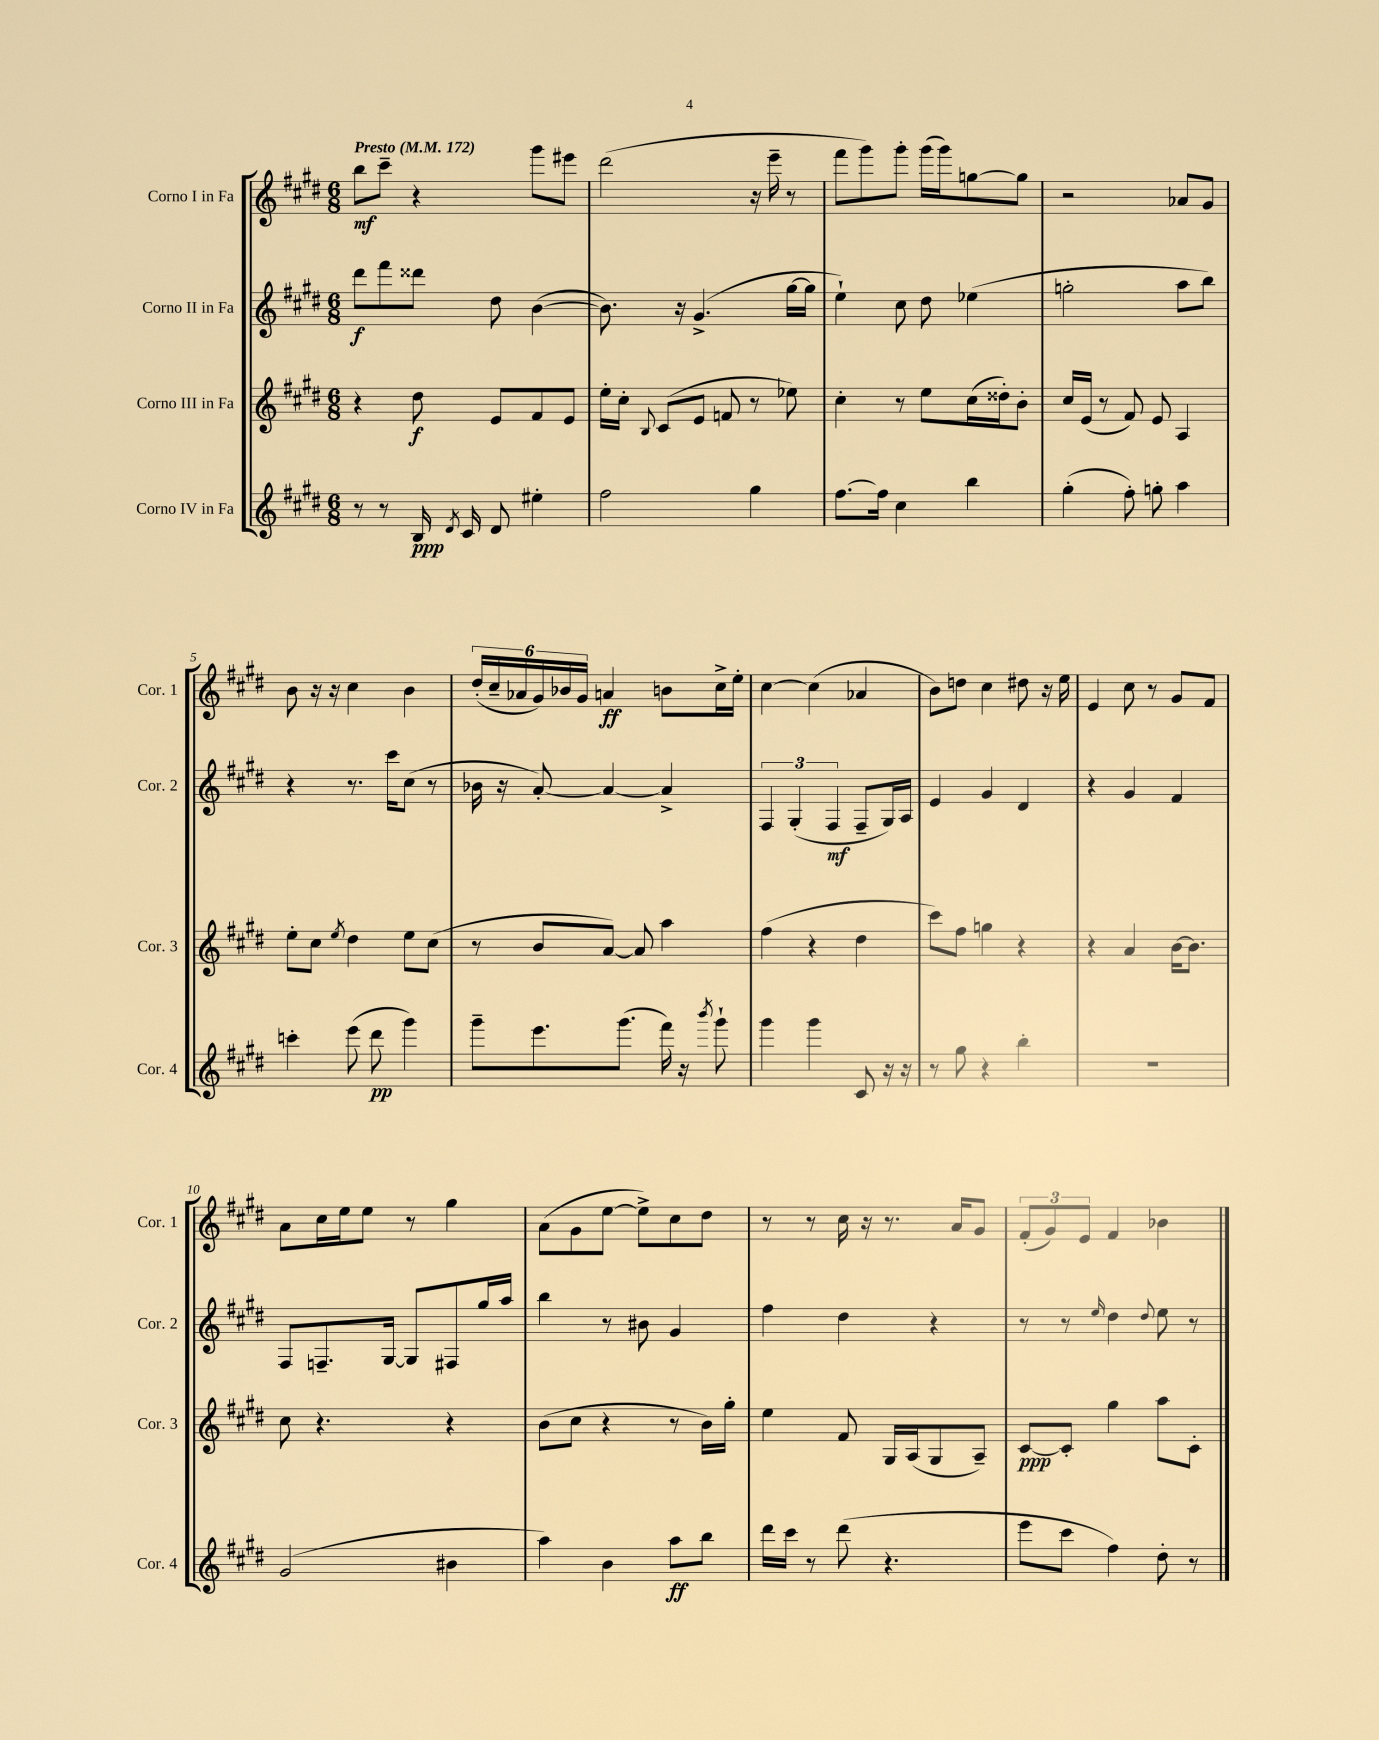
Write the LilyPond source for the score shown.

<<
\new StaffGroup <<
\new Staff = "s0" \with { instrumentName = "Corno I in Fa" shortInstrumentName = "Cor. 1" } {
    \clef treble \key e \major \numericTimeSignature \time 6/8 \tempo "Presto" 4 = 172
    \autoBeamOff b''8[\mf cis'''8]-- r4 gis'''8[ eis'''8] |
    dis'''2( r16 e'''16-- r8 |
    fis'''8[ gis'''8) gis'''8]-. gis'''16[( gis'''16) g''8~ g''8] |
    r2 aes'8[ gis'8] |
    b'8 r16 r16 cis''4 b'4 |
    \tuplet 6/4 { dis''16[-.( cis''16-- aes'16 gis'16) bes'16 gis'16] } a'4\ff b'8[ cis''16-> e''16]-. |
    cis''4~ cis''4( aes'4 |
    b'8[) d''8] cis''4 dis''8 r16 e''16 |
    e'4 cis''8 r8 gis'8[ fis'8] |
    a'8[ cis''16 e''16 e''8] r8 gis''4 |
    a'8[( gis'8 e''8]~ e''8[->) cis''8 dis''8] |
    r8 r8 cis''16 r16 r8. a'16[ gis'8] |
    \tuplet 3/2 { fis'8[-.( gis'8) e'8] } fis'4 bes'4 \bar "|." |
}
\new Staff = "s1" \with { instrumentName = "Corno II in Fa" shortInstrumentName = "Cor. 2" } {
    \clef treble \key e \major \numericTimeSignature \time 6/8
    \autoBeamOff dis'''8[\f fis'''8 disis'''8] dis''8 b'4~( |
    b'8.) r16 gis'4.->( gis''16[~ gis''16] |
    e''4-!) cis''8 dis''8 ees''4( |
    g''2-. a''8[ b''8]) |
    r4 r8. cis'''16[ cis''8]( r8 |
    bes'16 r16 a'8~-.) a'4~ a'4-> |
    \tuplet 3/2 { fis4 gis4-.( fis4\mf } fis8[-- gis16) a16] |
    e'4 gis'4 dis'4 |
    r4 gis'4 fis'4 |
    fis8[ f8.-- gis16]~ gis8[ fis8 gis''16 a''16] |
    b''4 r8 bis'8 gis'4 |
    fis''4 dis''4 r4 |
    r8 r8 \grace { e''16 } dis''4 \appoggiatura { dis''8 } e''8 r8 \bar "|." |
}
\new Staff = "s2" \with { instrumentName = "Corno III in Fa" shortInstrumentName = "Cor. 3" } {
    \clef treble \key e \major \numericTimeSignature \time 6/8
    \autoBeamOff r4 dis''8\f e'8[ fis'8 e'8] |
    e''16[-. cis''16]-. \appoggiatura { b8 } cis'8[( e'8] f'8 r8 ees''8) |
    cis''4-. r8 e''8[ cis''16( disis''16-.) b'8]-. |
    cis''16[ e'16]( r8 fis'8) e'8 a4 |
    e''8[-. cis''8] \acciaccatura { e''8 } dis''4 e''8[ cis''8]( |
    r8 b'8[ a'8]~) a'8 a''4 |
    fis''4( r4 dis''4 |
    cis'''8[) fis''8] g''4 r4 |
    r4 a'4 b'16[~ b'8.] |
    cis''8 r4. r4 |
    b'8[( cis''8] r4 r8 b'16[) gis''16]-. |
    e''4 fis'8 gis16[ a16( gis8 a8]--) |
    cis'8[~\ppp cis'8]-. gis''4 a''8[ cis'8]-. \bar "|." |
}
\new Staff = "s3" \with { instrumentName = "Corno IV in Fa" shortInstrumentName = "Cor. 4" } {
    \clef treble \key e \major \numericTimeSignature \time 6/8
    \autoBeamOff r8 r8 b16\ppp \acciaccatura { dis'8 } cis'16 dis'8 eis''4-. |
    fis''2 gis''4 |
    fis''8.[~ fis''16] cis''4 b''4 |
    gis''4-.( fis''8-.) g''8-. a''4 |
    c'''4-. e'''8( dis'''8\pp gis'''4) |
    gis'''8[-- e'''8. gis'''8.]( fis'''16) r16 \acciaccatura { b'''8 } gis'''8-! |
    gis'''4 gis'''4 cis'8 r16 r16 |
    r8 gis''8 r4 b''4-. |
    R2. |
    gis'2( bis'4 |
    a''4) b'4 a''8[\ff b''8] |
    dis'''16[ cis'''16] r8 dis'''8( r4. |
    e'''8[ cis'''8] fis''4) dis''8-. r8 \bar "|." |
}
>>
>>
